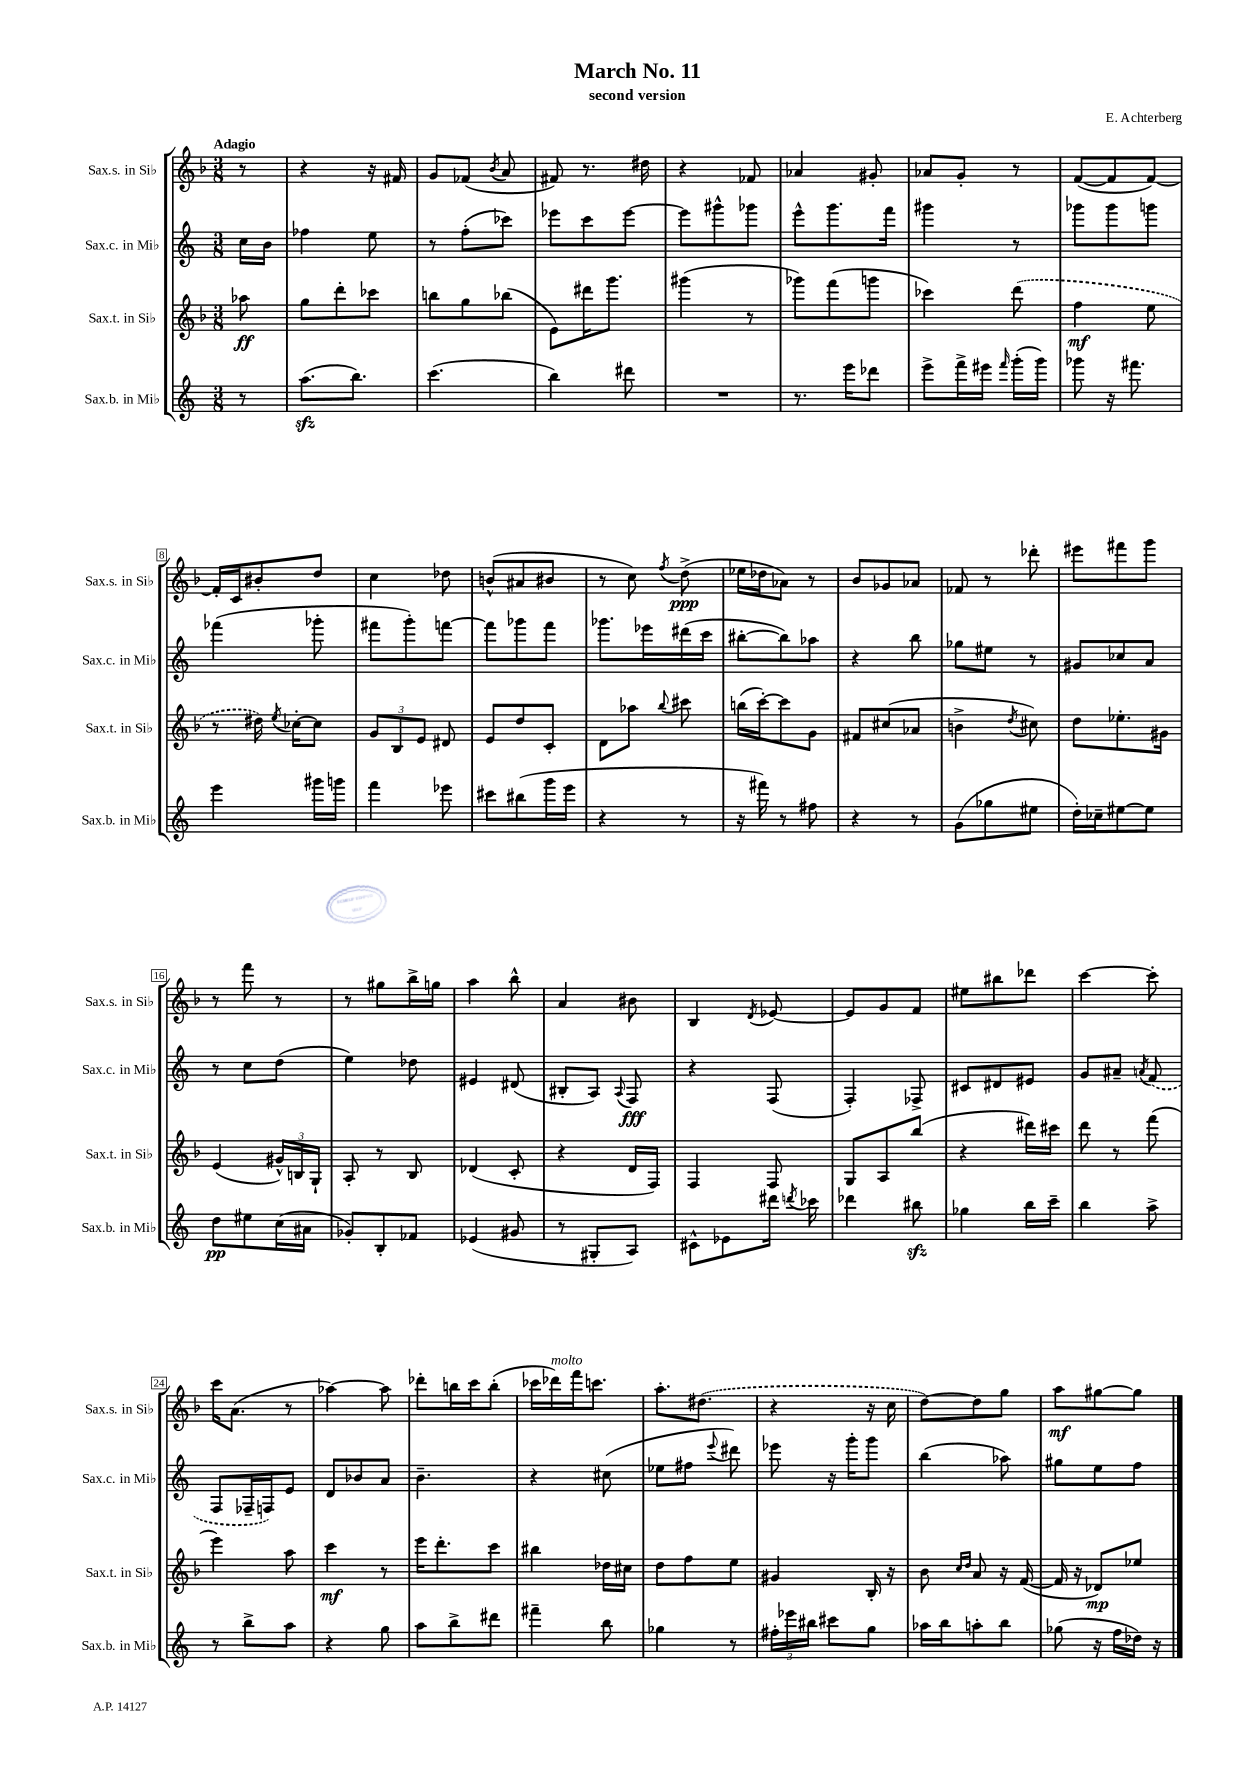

**kern	**kern	**kern	**kern
*staff4	*staff3	*staff2	*staff1
*clefG2	*clefG2	*clefG2	*clefG2
*k[]	*k[b-]	*k[]	*k[b-]
*M3/8	*M3/8	*M3/8	*M3/8
8r	8aa-\	16cc\LL	8r
.	.	16b\JJ	.
=	=	=	=
(8.aa\L	8gg\L	4ff-\	4r
.	8ddd'\	.	.
8.bb\J)	.	.	.
.	8ccc-\J	8ee\	16r
.	.	.	16f#/
=	=	=	=
(4.ccc\	8bb\L	8r	8g/L
.	8gg\	(8ff'\L	(8f-/J
.	.	.	8qb-/
.	(8bb-\J	8ccc-\J)	8a/
=	=	=	=
4bb\)	8e\L)	8eee-\L	8f#/)
.	16ddd#\K	8ccc\	8.r
.	8.ggg\J	.	.
8ddd#\	.	[8eee-\J	.
.	.	.	16dd#\
=	=	=	=
4.r	(4ggg#\	8eee-\]L	4r
.	.	8ggg#^^\	.
.	8r	8ggg-\J	8f-/
=	=	=	=
8.r	8ggg-\L)	8eee^^\L	4a-/
.	(8fff\	8.ggg\	.
16eee\LK	.	.	.
8ddd-\J	8ggg\J	.	8g#'/
.	.	16fff\Jk	.
=	=	=	=
8eee^\L	4ccc-\)	4ggg#\	8a-/L
16fff^\L	.	.	8g'/J
16eee#\JJ	.	.	.
16qqfff/	.	.	.
(16ggg'\LL	(8ddd\	8r	8r
16ggg\JJ)	.	.	.
=	=	=	=
8ggg-\	4ff\	8ggg-\L	([8f/L
16r	.	8ggg-\	8f/]
8.fff#\	.	.	.
.	8ee\	8ggg\J	[8f/J)
=	=	=	=
4eee\	8r	(4fff-\	16f'/]LL
.	.	.	16c/J
.	16dd#\)	.	8b#'/
.	8qee/	.	.
.	[16cc-'\LK	.	.
16ggg#\LL	8cc-\]J	8ggg-'\	8dd/J
16ggg\JJ	.	.	.
=	=	=	=
4fff\	12g/L	8fff#\L	4cc\
.	12B-/	.	.
.	.	8ggg'\)	.
.	12e/J	.	.
8eee-\	8d#/	[8fff\J	8dd-\
=	=	=	=
8ccc#\L	8e/L	8fff\]L	(8b^^/L
(8bb#\	8dd/	8ggg-\	8a#/
16ggg\L	8c'/J	8fff\J	8b#/J
16eee\JJ	.	.	.
=	=	=	=
4r	8d\L	8.ggg-\L	8r
.	8aa-\J	.	8cc\)
.	.	16eee-\L	.
.	8qqbb-/	.	8qff/
8r	8ccc#\	(16ddd#\	(8dd^\
.	.	16ccc\JJ	.
=	=	=	=
16r	(16bb\LL	[8bb#'\L	16ee-\LL
16fff#\)	[16ccc'\J)	.	16dd-\J
8r	8ccc\]	8bb#\])	8a-\J)
8ff#\	8g\J	8aa-\J	8r
=	=	=	=
4r	8f#/L	4r	8b-/L
.	(8cc#/	.	8g-/
8r	8a-/J	8bb\	8a-/J
=	=	=	=
(8g\L	4b^\	8gg-\L	8f-/
8gg-\	.	8ee#\J	8r
.	8qdd/	.	.
8ee#\J	8cc#\)	8r	8ddd-'\
=	=	=	=
16dd'\LL)	8dd\L	8g#/L	8eee#\L
16cc-~\J	.	.	.
[8ee#\	8.ee-'\	8cc-/	8fff#\
8ee#\]J	.	8a/J	8ggg\J
.	16g#\Jk	.	.
=	=	=	=
8dd\L	(4e/	8r	8r
8ee#\	.	8cc\L	8fff\
(16cc\L	24g#^^/LL)	(8dd\J	8r
.	24B/	.	.
16a#\JJ	.	.	.
.	24G`/JJ	.	.
=	=	=	=
8g-'/L)	8A'/	4ee\)	8r
8B'/	8r	.	8gg#\L
8f-/J	8B-/	8dd-\	16bb-^\L
.	.	.	16gg\JJ
=	=	=	=
(4e-/	(4d-/	4e#/	4aa\
8g#/	8c'/	(8d#/	8bb-^^\
=	=	=	=
8r	4r	8B#'/L	4a/
8G#'/L	.	8A/J)	.
.	.	8qqA/	.
8A/J)	16d/LL	8F/	8b#\
.	16F/JJ)	.	.
=	=	=	=
8c#^^\L	4F/	4r	4B-/
8e-\	.	.	.
.	.	.	8qd/
16ddd#\Jk	8F/	(8F/	[8e-/
8qddd/	.	.	.
16ccc-\	.	.	.
=	=	=	=
4ddd-\	8G/L	4F'/)	8e-/]L
.	8A/	.	8g/
8bb#\	(8bb-/J	8F-^/	8f/J
=	=	=	=
4gg-\	4r	8c#/L	8ee#\L
.	.	8d#/	8bb#\
16bb\LL	16ddd#\LL)	8e#/J	8ddd-\J
16ccc~\JJ	16ccc#\JJ	.	.
=	=	=	=
4bb\	8ddd\	8g/L	[4ccc\
.	8r	8a#~/J	.
.	.	8qa/	.
8aa^\	(8fff\	(8f/	8ccc'\]
=	=	=	=
8r	4eee\)	8F/L	16ccc\LK
.	.	.	(8.a\J
8bb^\L	.	16F-~/L	.
.	.	16F/J)	.
8aa\J	8aa\	8e/J	8r
=	=	=	=
4r	4ccc\	8d/L	[4aa-\)
.	.	8b-/	.
8gg\	8r	8a/J	8aa-\]
=	=	=	=
8aa\L	16eee\LK	4.b~\	8ddd-'\L
.	8.ddd'\	.	.
8bb^\	.	.	16bb\L
.	.	.	16ccc\J
8ddd#\J	8ccc\J	.	(8bb'\J
=	=	=	=
4fff#~\	4bb#\	4r	16ccc-\LL
.	.	.	16ddd-\)
.	.	.	16fff\J
.	.	.	8.ccc\J
8bb\	16dd-\LL	(8cc#\	.
.	16cc#\JJ	.	.
=	=	=	=
4gg-\	8dd\L	8ee-\L	8.aa'\L
.	8ff\	8ff#\J	.
.	.	.	(8.dd#\J
.	.	8qqeee/	.
8r	8ee\J	8ddd#\)	.
=	=	=	=
24ff#'\LL	4g#/	8eee-\	4r
24eee-\	.	.	.
24bb#\JJ	.	.	.
8ccc#\L	.	16r	.
.	.	16ggg'\LK	.
8gg\J	16B-'/	8ggg\J	16r
.	16r	.	16cc\
=	=	=	=
16aa-\LL	8b-\	(4bb\	[8dd\L)
16bb\J	.	.	.
.	16qqcc/LL	.	.
.	16qqdd/JJ	.	.
8aa'\	8a/	.	8dd\]
8bb\J	16r	8aa-\)	8gg\J
.	([16f/	.	.
=	=	=	=
(8gg-\	16f/]	8gg#\L	8aa\L
.	16r	.	.
16r	8d-/L)	8ee\	[8gg#\
16ff\LL	.	.	.
16dd-\JJ)	8ee-/J	8ff\J	8gg#\]J
16r	.	.	.
==	==	==	==
*-	*-	*-	*-
